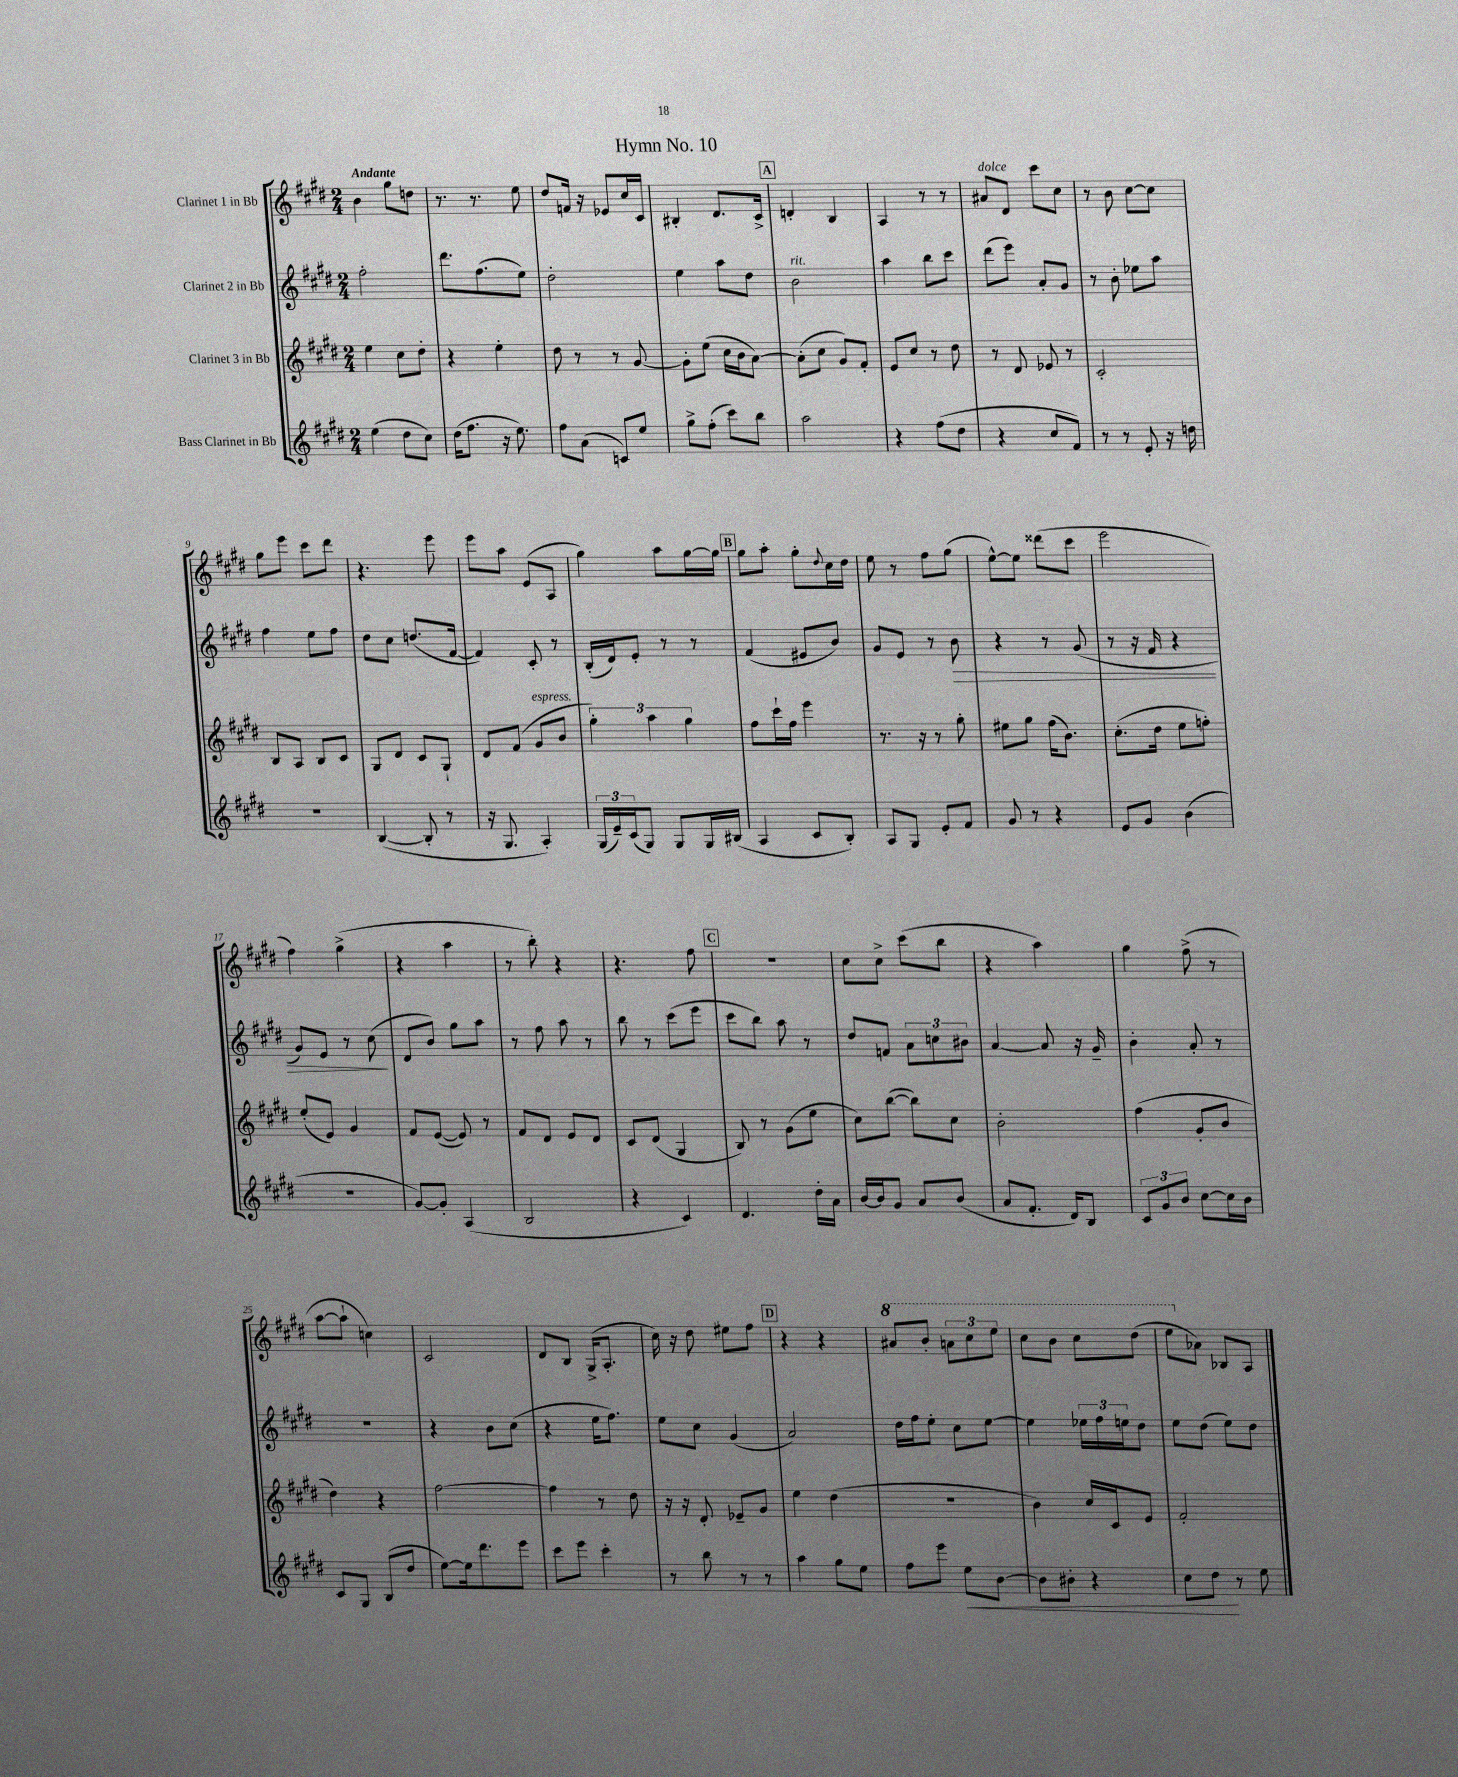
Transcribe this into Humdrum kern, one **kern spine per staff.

**kern	**kern	**kern	**kern
*staff4	*staff3	*staff2	*staff1
*clefG2	*clefG2	*clefG2	*clefG2
*k[f#c#g#d#]	*k[f#c#g#d#]	*k[f#c#g#d#]	*k[f#c#g#d#]
*M2/4	*M2/4	*M2/4	*M2/4
(4ee\	4ee\	2ff#'\	4b\
8dd#\L	8cc#\L	.	8gg#\L
8cc#\J)	8dd#'\J	.	8dd\J
=	=	=	=
(16dd#\LK	4r	8.ddd#\L	8.r
8.ff#\J	.	.	.
.	.	(8.ff#\	8.r
16r	4ee'\	.	.
8.ee\)	.	.	.
.	.	8ee\J)	8ee\
=	=	=	=
8ff#\L	8dd#\	2dd#'\	8dd#/L
(8a\J	8r	.	16f/Jk
.	.	.	16r
8c/L)	8r	.	8e-/L
8ee/J	[8g#/	.	16cc#/L
.	.	.	16c#/JJ
=	=	=	=
8gg#^\L	8g#'\]L	4ee\	4B#'/
(8ff#'\J	(8ee\J	.	.
8ccc#\L)	16cc#\LL	8aa\L	8.d#/L
.	16b\J	.	.
8bb\J	[8a\J)	8dd#\J	.
.	.	.	16c#^/Jk
=	=	=	=
2aa\	(8a'\]L	2b\	4d'/
.	8cc#\J	.	.
.	8g#/L)	.	4B/
.	8f#'/J	.	.
=	=	=	=
4r	8e/L	4aa\	4A/
.	8cc#/J	.	.
(8ff#\L	8r	8bb\L	8r
8dd#\J	8dd#\	8ccc#\J	8r
=	=	=	=
4r	8r	(8ddd#\L	8a#/L
.	8d#/	8eee\J)	8d#/J
8cc#/L	8e-/	8a'/L	8ccc#\L
8f#/J)	8r	8g#/J	8cc#\J
=	=	=	=
8r	2c#'/	8r	8r
8r	.	8b'\	8b\
8e'/	.	8ee-\L	[8cc#\L
16r	.	8aa\J	8cc#\]J
16dd\	.	.	.
=	=	=	=
2r	8B/L	4ff#\	8gg#\L
.	8A/J	.	8eee\J
.	8B/L	8ee\L	8ccc#\L
.	8c#/J	8ff#\J	8ddd#\J
=	=	=	=
([4B/	8G#/L	8dd#\L	4.r
.	8d#/J	8cc#\J	.
8B'/]	8c#/L	(8.dd/L	.
8r	8G#`/J	.	8eee\
.	.	[16f#/Jk	.
=	=	=	=
16r	8d#/L	4f#/])	8eee\L
8.G#/	.	.	.
.	(8f#/J	.	8aa\J
4A'/)	8g#/L	8c#'/	(8e/L
.	8b/J	8r	8A/J
=	=	=	=
(24G#/LL	6gg#'\)	(16B'/LL	4gg#\)
24e~/)	.	.	.
.	.	16d#/J)	.
(24c#/J	.	.	.
8G#/J)	.	8e'/J	.
.	6aa\	.	.
8G#/L	.	8r	8aa\L
.	6gg#\	.	.
16G#/L	.	8r	[16gg#\L
(16B#/JJ	.	.	16gg#\]JJ
=	=	=	=
4A/	8ff#\L	(4f#/	8gg#\L
.	16ccc#`\L	.	8aa'\J
.	16ff#\JJ	.	.
8c#/L	4eee\	8e#/L	8gg#'\L
.	.	.	8qqdd#/
8B'/J)	.	8b/J)	16cc#\L
.	.	.	16dd#\JJ
=	=	=	=
8A/L	8.r	8g#/L	8ee\
8G#/J	.	8e/J	8r
.	16r	.	.
8e'/L	8r	8r	8ff#\L
8f#/J	8gg#'\	8b\	(8gg#\J
=	=	=	=
8g#/	8ee#\L	4r	[8ee^^\L)
8r	8gg#\J	.	8ee\]J
4r	(16ff#\LK	8r	(8ddd##\L
.	8.b\J)	.	.
.	.	(8g#/	8ccc#\J
=	=	=	=
8e/L	(8.cc#'\L	8r	2eee\
8g#/J	.	16r	.
.	16dd#\Jk	16f#/	.
(4b\	8ee\L	4r	.
.	8ff'\J)	.	.
=	=	=	=
2r	(8ee'/L	8g#/L)	4ff#\)
.	8e/J)	8e/J	.
.	4g#/	8r	(4gg#^\
.	.	(8cc#\	.
=	=	=	=
[8g#/L)	8f#/L	8d#/L	4r
8g#'/]J	([8e/J	8b/J)	.
(4A/	8e/])	8gg#\L	4aa\
.	8r	8aa\J	.
=	=	=	=
2B/	8f#/L	8r	8r
.	8d#/J	8ff#\	8bb'\)
.	8e/L	8aa\	4r
.	8d#/J	8r	.
=	=	=	=
4r	8c#/L	8bb\	4.r
.	(8d#/J	8r	.
4c#/)	4G#/	(8ccc#\L	.
.	.	8eee\J	8ff#\
=	=	=	=
4.d#/	8B/)	8ccc#\L	2r
.	8r	8bb\J)	.
.	(8g#\L	8aa\	.
16dd#'\LL	8ee\J	8r	.
16a\JJ	.	.	.
=	=	=	=
[16b/LL	8cc#\L)	8dd#/L	8cc#\L
16b/]J	.	.	.
8g#/J	([8bb\J	8f/J	8cc#^\J
8a/L	8bb\]L)	12a\L	(8ccc#\L
.	.	12cc\	.
(8b/J	8cc#\J	.	8bb\J
.	.	12b#\J	.
=	=	=	=
8a/L	2b'\	[4a/	4r
8.f#'/J	.	.	.
.	.	8a/]	4aa\)
16d#/LK)	.	.	.
8B/J	.	16r	.
.	.	16g#~/	.
=	=	=	=
12c#/L	(4ff#\	4b'\	4gg#\
12g#/	.	.	.
12b/J	.	.	.
[8cc#\L	8g#'/L	8a'/	(8ff#^\
16cc#\]L	8b/J	8r	8r
16b\JJ	.	.	.
=	=	=	=
8c#/L	4dd#\)	2r	[8aa\L
8G#/J	.	.	8aa`\]J
(8B/L	4r	.	4cc\)
8dd#/J	.	.	.
=	=	=	=
[8ee\L)	[2ff#\	4r	2c#/
16ee\]k	.	.	.
8.ddd#\	.	.	.
.	.	8b\L	.
8eee\J	.	(8cc#\J	.
=	=	=	=
8ccc#\L	4ff#\]	4r	8d#/L
8eee\J	.	.	8B/J
4ccc#'\	8r	16ee\LK	(16G#^/LK
.	.	8.ff#\J)	8.A'/J
.	8dd#\	.	.
=	=	=	=
8r	16r	8ee\L	16cc#\)
.	16r	.	16r
8bb\	8d#'/	8cc#\J	8dd#\
8r	8e-~/L	(4g#/	8ee#\L
8r	8g#/J	.	8ff#\J
=	=	=	=
4aa\	4ee\	2a/)	4r
8gg#\L	(4dd#\	.	4r
8ee\J	.	.	.
=	=	=	=
8ff#\L	2r	16dd#\LL	8aa#/L
.	.	16ff#\J	.
8eee\J	.	8ee'\J	8bb'/J
8ee\L	.	8cc#\L	12aa\L
.	.	.	12ccc#\
[8b\J	.	[8ee\J	.
.	.	.	12eee\J
=	=	=	=
8b\]L	4b\)	4ee\]	8ccc#\L
8b#'\J	.	.	8bb\J
4r	16cc#/LL	24ee-\LL	8ccc#\L
.	.	24ff#\	.
.	16c#/J	.	.
.	.	24ee\J	.
.	8e/J	8dd#\J	(8ddd#\J
=	=	=	=
8cc#\L	2f#'/	8ee\L	8eee\L
8dd#\J	.	(8dd#\J	8a-\J)
8r	.	8ee\L)	8B-/L
8ee\	.	8dd#\J	8A/J
==	==	==	==
*-	*-	*-	*-
